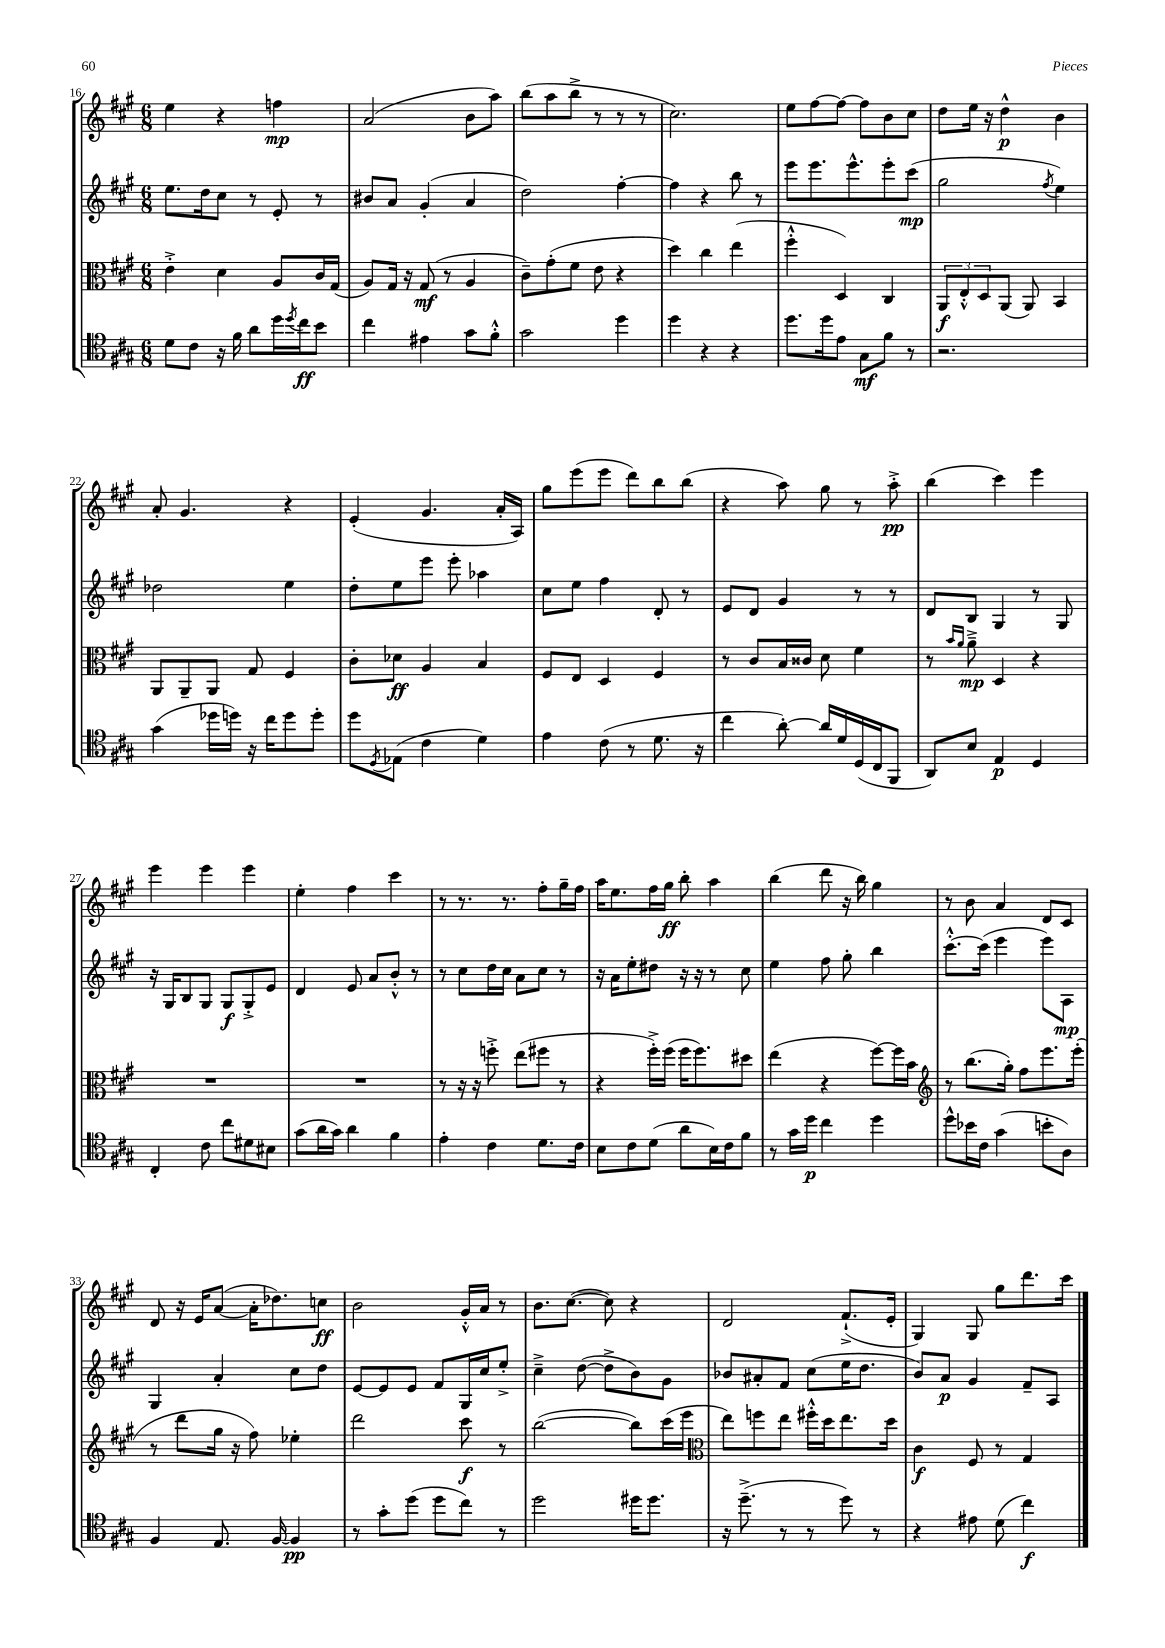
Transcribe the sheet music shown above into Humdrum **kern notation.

**kern	**kern	**kern	**kern
*staff4	*staff3	*staff2	*staff1
*clefC4	*clefC3	*clefG2	*clefG2
*k[f#c#g#]	*k[f#c#g#]	*k[f#c#g#]	*k[f#c#g#]
*M6/8	*M6/8	*M6/8	*M6/8
8d	4e'^	8.ee	4ee
8c#	.	.	.
.	.	16dd	.
16r	4d	8cc#	4r
16f#	.	.	.
8a	.	8r	.
16dd	8A	8e'	4ff
8qdd	.	.	.
16cc#	.	.	.
8b	16c#	8r	.
.	(16G#	.	.
=	=	=	=
4cc#	8A)	8b#	(2a
.	16G#	8a	.
.	16r	.	.
4e#	(8G#	(4g#'	.
.	8r	.	.
8g#	4A	4a	8b
8f#'^^	.	.	8aa)
=	=	=	=
2g#	8c#~)	2dd)	(8bb
.	(8g#'	.	8aa
.	8f#	.	8bb^
.	8e	.	8r
4dd	4r	[4ff#'	8r
.	.	.	8r
=	=	=	=
4dd	4dd)	4ff#]	2.cc#)
4r	4cc#	4r	.
4r	(4ee	8bb	.
.	.	8r	.
=	=	=	=
8.dd	4ff#'^^	8eee	8ee
.	.	8.eee	[8ff#
16dd	.	.	.
8e	4D)	.	8ff#_
.	.	8.eee^^	.
8G#	.	.	8ff#]
8f#	4C#	8eee'	8b
8r	.	(8ccc#	8cc#
=	=	=	=
2.r	12AA	2gg#	8dd
.	12E'^^	.	.
.	.	.	16ee
.	12D	.	.
.	.	.	16r
.	(8AA	.	4dd^^
.	8AA)	.	.
.	.	8qff#	.
.	4BB	4ee)	4b
=	=	=	=
(4g#	8AA	2dd-	8a'
.	8AA~	.	4.g#
16dd-	8AA	.	.
16dd)	.	.	.
16r	8G#	.	.
16cc#	.	.	.
8dd	4F#	4ee	4r
8dd'	.	.	.
=	=	=	=
8dd	8c#'	8dd'	(4e'
8qD	.	.	.
(8E-	8d-	8ee	.
4c#	4A	8eee	4.g#
.	.	8eee'	.
4d)	4B	4aa-	.
.	.	.	16a'
.	.	.	16A)
=	=	=	=
4e	8F#	8cc#	8gg#
.	8E	8ee	(8eee
(8c#	4D	4ff#	8eee
8r	.	.	8ddd)
8.d	4F#	8d'	8bb
.	.	8r	(8bb
16r	.	.	.
=	=	=	=
4cc#	8r	8e	4r
.	8c#	8d	.
[8a')	16B	4g#	8aa)
.	16c##	.	.
16a]	8d	.	8gg#
16d	.	.	.
(16D	4f#	8r	8r
16C#	.	.	.
8FF#	.	8r	8aa'^
=	=	=	=
8AA)	8r	8d	(4bb
.	16qqb	.	.
.	16qqa	.	.
8B	8a~^	8B	.
4E	4D	4G#	4ccc#)
4D	4r	8r	4eee
.	.	8G#	.
=	=	=	=
4C#'	2.r	16r	4eee
.	.	16G#	.
.	.	8B	.
8c#	.	8G#	4eee
8cc#	.	8G#	.
8d#	.	8G#'^	4eee
8B#	.	8e	.
=	=	=	=
(8g#	2.r	4d	4ee'
16a	.	.	.
16g#)	.	.	.
4a	.	8e	4ff#
.	.	8a	.
4f#	.	8b'^^	4ccc#
.	.	8r	.
=	=	=	=
4e'	8r	8r	8r
.	16r	8cc#	8.r
.	16r	.	.
4c#	8ff'^	16dd	.
.	.	16cc#	8.r
.	(8ee	8a	.
8.d	8ff#	8cc#	8ff#'
.	8r	8r	16gg#~
16c#	.	.	16ff#
=	=	=	=
8B	4r	16r	16aa
.	.	16a	8.ee
8c#	.	8ee'	.
(8d	16ff#'^)	8dd#	16ff#
.	(16ff#	.	16gg#
8a	16ff#	16r	8bb'
.	8.ff#)	16r	.
16B)	.	8r	4aa
16c#	.	.	.
8f#	8dd#	8cc#	.
=	=	=	=
8r	(4ee	4ee	(4bb
16g#	.	.	.
16dd	.	.	.
4cc#	4r	8ff#	8ddd
.	.	8gg#'	16r
.	.	.	16bb)
4dd	[8ff#)	4bb	4gg#
.	16ff#]	.	.
.	16b	.	.
=	=	=	=
*	*clefG2	*	*
8dd^^	8r	[8.ccc#'^^	8r
16b-	(8.bb	.	8b
16c#	.	(16ccc#]	.
(4g#	.	4eee	4a
.	16gg#')	.	.
.	8ff#	.	.
8b'	8.eee	8eee)	8d
8A)	.	8A	8c#
.	(16eee'	.	.
=	=	=	=
4F#	8r	4G#	8d
.	8ddd	.	16r
.	.	.	16e
8.E	16gg#	4a'	([8a
.	16r	.	.
.	8ff#)	.	16a']
[16F#	.	.	8.dd-)
4F#]	4ee-'	8cc#	.
.	.	8dd	8cc
=	=	=	=
8r	2ddd	[8e	2b
8g#'	.	8e]	.
(8dd	.	8e	.
8dd	.	8f#	.
8cc#)	8ccc#	16G#	16g#'^^
.	.	16cc#	16a
8r	8r	8ee'^	8r
=	=	=	=
2dd	([2bb	4cc#~^	8.b
.	.	.	([8.cc#
.	.	([8dd	.
.	.	8dd^]	8cc#])
16dd#	8bb])	8b)	4r
8.dd#	.	.	.
.	(16ccc#	8g#	.
.	16eee	.	.
=	=	=	=
*	*clefC3	*	*
16r	8ee)	8b-	2d
(8.dd~^	.	.	.
.	8ff	8a#'	.
8r	8ee	8f#	.
8r	16ff#'^^	(8cc#	.
.	16dd	.	.
8dd)	8.ee	16ee	(8.f#`^
.	.	8.dd	.
8r	.	.	.
.	16dd	.	16e'
=	=	=	=
4r	4c#	8b)	4G#)
.	.	8a	.
8e#	8F#	4g#	8G#
(8d	8r	.	8gg#
4cc#)	4G#	8f#~	8.ddd
.	.	8A	.
.	.	.	16ccc#
==	==	==	==
*-	*-	*-	*-
